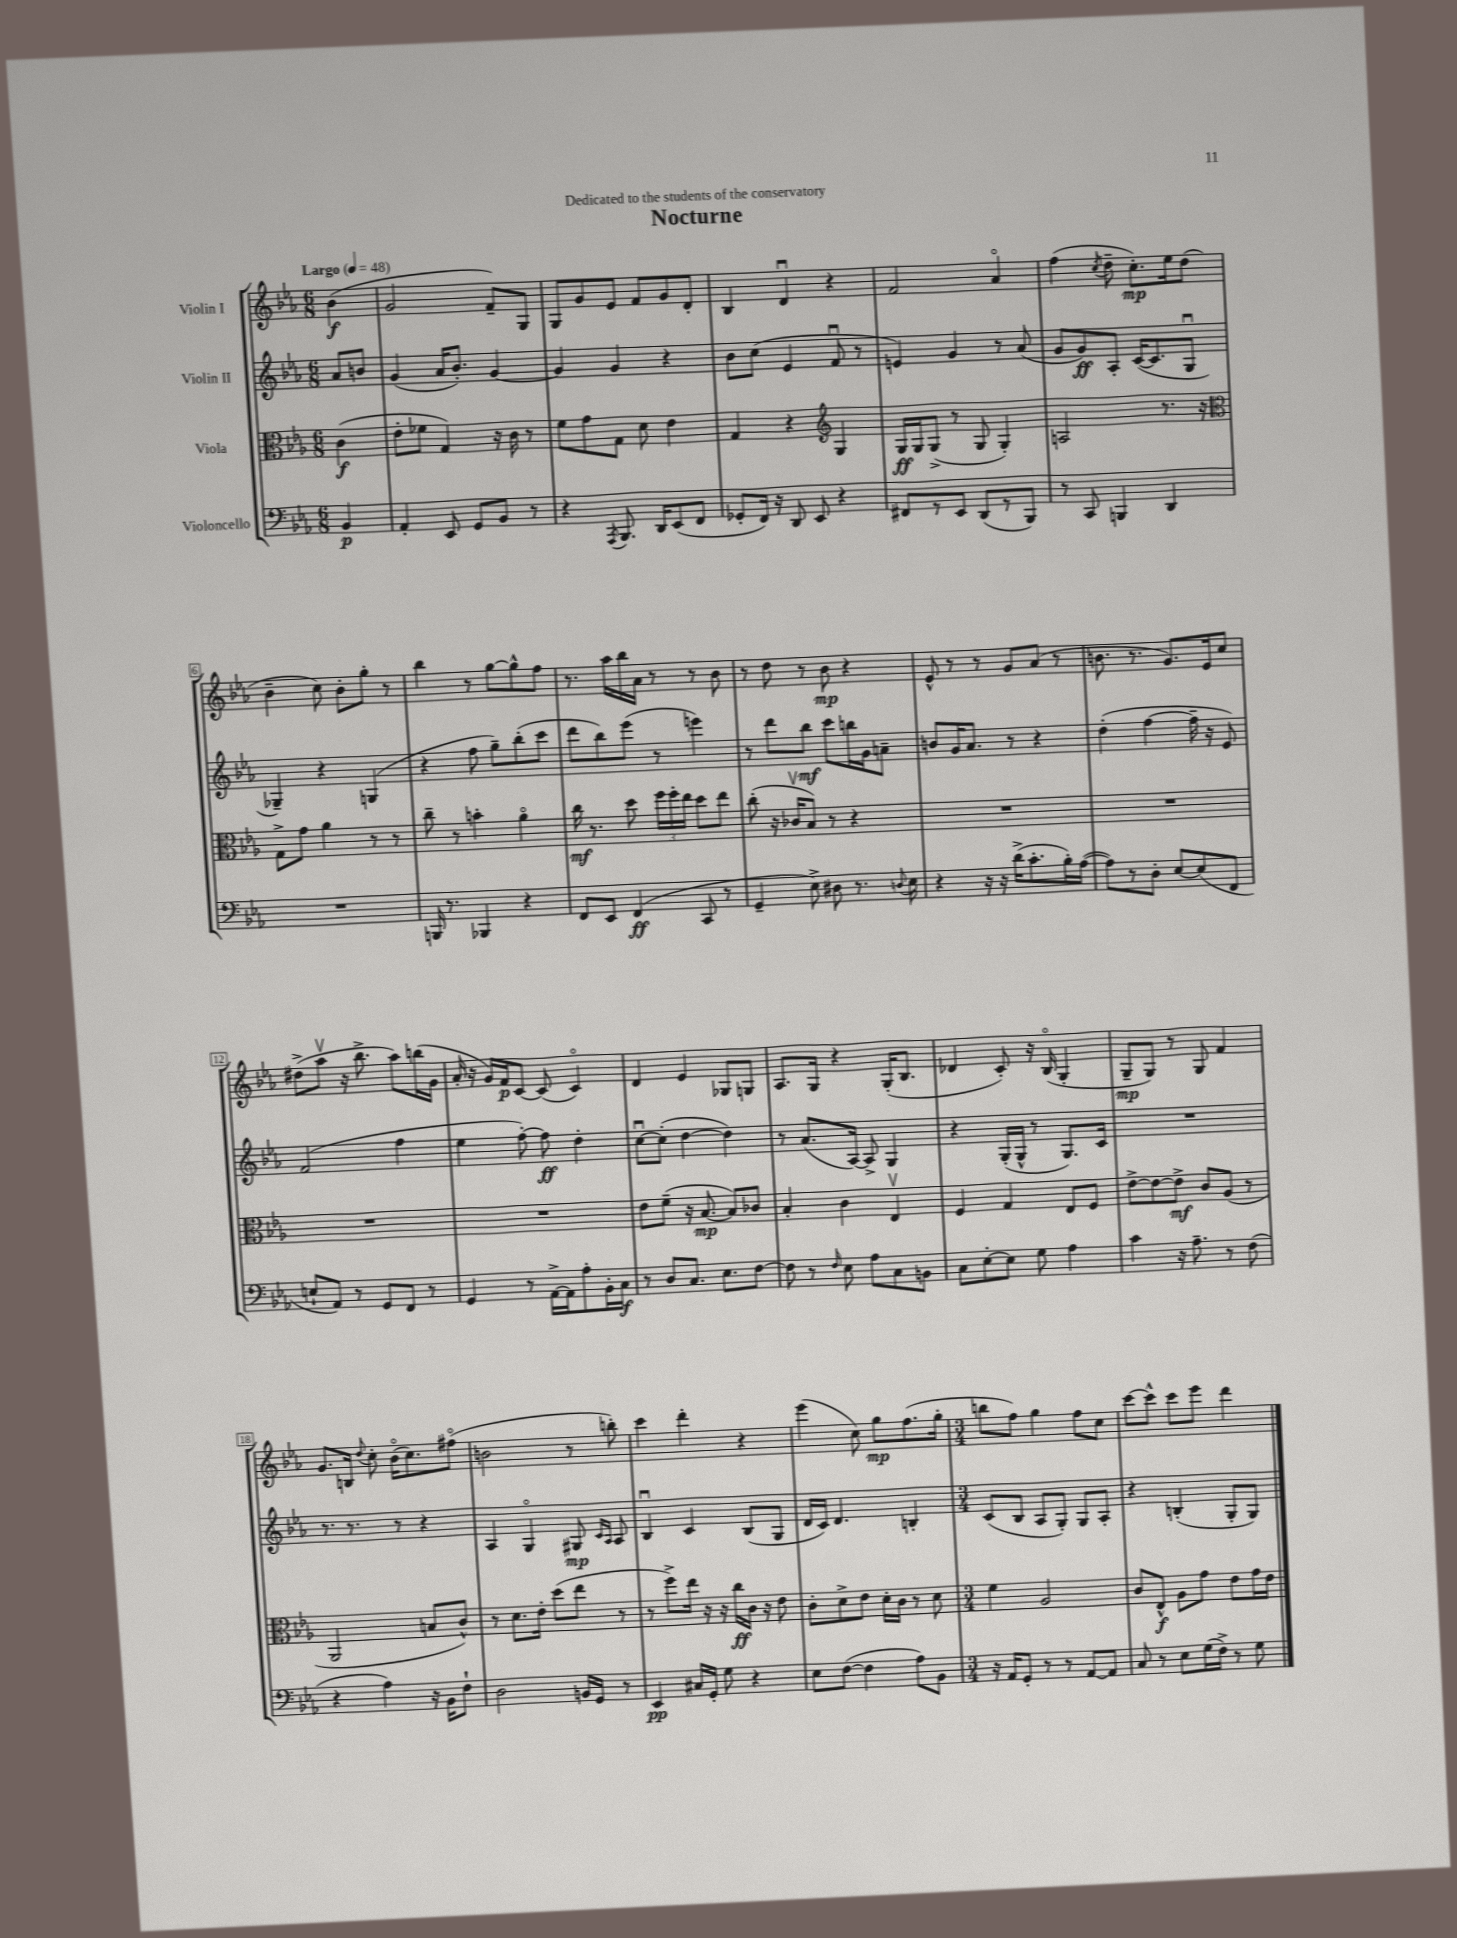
\header { title = "Nocturne" dedication = "Dedicated to the students of the conservatory" }
<<
\new StaffGroup <<
\new Staff = "s0" \with { instrumentName = "Violin I" } {
    \clef treble \key ees \major \numericTimeSignature \time 6/8 \partial 4 \tempo "Largo" 4 = 48
    \autoBeamOff bes'4\f( |
    g'2 f'8[--) g8] |
    g8[ g'8 ees'8] f'8[ g'8 d'8]-. |
    bes4 d'4\downbow r4 |
    f'2 aes'4\flageolet |
    f''4( \acciaccatura { c''8 } d''8-- c''8.[-.\mp) ees''16 d''8]( |
    bes'4-- c''8) bes'8[-. g''8]-. r8 |
    bes''4 r8 g''8[~ g''8-^ f''8] |
    r8. aes''16[ bes''16 aes'16] r8 r8 bes'8 |
    r8 d''8 r8 bes'8\mp r4 |
    ees'8-^ r8 r8 g'8[ aes'8]( r8 |
    b'8. r8. g'8.[) ees'16 c''8] |
    dis''8[->( aes''8]\upbow r16 bes''8.-> aes''8[) b''16( g'16] |
    aes'16-. r16 g'16[) f'16\p c'8]~ c'8( c'4\flageolet) |
    d'4 ees'4 ges8[ g8] |
    aes8.[ g16] r4 g16[-.( bes8.] |
    des'4 c'8-.) r16 bes16\flageolet( g4-. |
    g8[--\mp g8]) r8 g8 f'4 |
    g'8.[ b16] \appoggiatura { d''8 } c''8-. bes'16[\flageolet( c''8.) fis''8]\flageolet( |
    b'2 r8 b''8-.) |
    c'''4 d'''4-. r4 |
    ees'''4( c''8) g''8[\mp f''8.( g''16]-. |
    \numericTimeSignature \time 3/4 b''8[ f''8]) g''4 f''8[ c''8] |
    c'''8[~ c'''8]-^ c'''8[ ees'''8] d'''4 \bar "|." |
}
\new Staff = "s1" \with { instrumentName = "Violin II" } {
    \clef treble \key ees \major \numericTimeSignature \time 6/8 \partial 4
    \autoBeamOff aes'8[ b'8] |
    g'4( aes'16[ bes'8.]-.) g'4~ |
    g'4 g'4 r4 |
    bes'8[ c''8]( ees'4 f'8\downbow r8 |
    e'4) g'4 r8 aes'8( |
    g'8[ g'8\ff) aes8]-. c'16[~( c'8. g8]\downbow |
    ges4--) r4 g4( |
    r4 f''8 g''8[--) bes''8-.( c'''8] |
    d'''8[ bes''8) ees'''8]( r8 e'''4) |
    r8 d'''8[ bes''8]\mf c'''8[ b''16 g'16 a'8]-- |
    b'8[ g'16 aes'8.] r8 r4 |
    d''4-.( f''4~ f''16-- r16 ees'8) |
    f'2( f''4 |
    ees''4 f''8~-.) f''8\ff d''4-. |
    c''8[~\downbow c''8]-.( d''4~ d''4) |
    r8 aes'8.[( aes16]~) aes8-> g4 |
    r4 g16[-.( g16]-^ r8 g8.[) c'16] |
    R2. |
    r8. r8. r8 r4 |
    aes4 g4\flageolet gis8\mp \grace { c'16[ aes16] } aes8 |
    bes4\downbow c'4 bes8[( g8] |
    d'16[ c'16]) d'4. b4-. |
    \numericTimeSignature \time 3/4 c'8[( bes8] aes8[ g8]-.) g8[ aes8]-. |
    r4 b4-.( g8[-. g8]) \bar "|." |
}
\new Staff = "s2" \with { instrumentName = "Viola" } {
    \clef alto \key ees \major \numericTimeSignature \time 6/8 \partial 4
    \autoBeamOff c'4\f( |
    ees'8[-. fes'8] g4) r16 c'16 r8 |
    f'8[ g'8 g8] d'8 ees'4 |
    g4 r4 \clef treble g4 |
    g16[\ff g16 g8]->( r8 g8 g4-.) |
    a2 r8. r16 |
    \clef alto g8[-> g'8] aes'4 r8 r8 |
    c''8-- r8 b'4-. aes'4\flageolet |
    c''16\mf r8. d''8 \tuplet 3/2 { f''16[ f''16-. ees''16] } d''8[ ees''8] |
    c''8-.( r16 ces'16[\upbow bes8]) r8 r4 |
    R2. |
    R2. |
    R2. |
    R2. |
    ees'8[ f'8]--( r16 bes8.~\mp bes8[) ces'8] |
    bes4-. c'4 ees4\upbow |
    f4 g4 ees8[ f8] |
    ees'8[~-> ees'8~ ees'8]->\mf c'8[ aes8]( r8 |
    aes,2 b8[ c'8]-^) |
    r8 d'8.[ ees'16]-. d''8[( ees''8] r8 |
    r8 f''8[->) ees''16] r16 r16 c''16[\ff c'16] r16 ees'8 |
    c'8[-. d'8-> ees'8] d'16[-. c'16] r8 d'8 |
    \numericTimeSignature \time 3/4 f'4 aes2 |
    c'8[ ees8]-^\f aes8[ g'8] ees'8[ g'16 ees'16] \bar "|." |
}
\new Staff = "s3" \with { instrumentName = "Violoncello" } {
    \clef bass \key ees \major \numericTimeSignature \time 6/8 \partial 4
    \autoBeamOff bes,4\p |
    aes,4-. ees,8 g,8[ bes,8] r8 |
    r4 \acciaccatura { aes,,8 } bes,,8. d,16[ ees,8( f,8] |
    ges,8[-. f,16]) r16 d,8 ees,8 r4 |
    fis,8[ r8 ees,8] d,8[( r8 bes,,8]) |
    r8 c,8 b,,4 d,4 |
    R2. |
    b,,16 r8. bes,,4 r4 |
    f,8[ ees,8] f,4\ff( c,8 r8 |
    g,4-- ees8->) dis8 r8. \appoggiatura { d8 } ees16 |
    r4 r16 r16 d'16[->( c'8.-. bes16-.) aes16]~( |
    aes8[) r8 d8]-. ees8[~ ees8( f,8] |
    e8[-! aes,8]) r8 g,8[ f,8] r8 |
    g,4 r8 aes,16[~-> aes,16 aes8-. bes,16-. c16]\f |
    r8 d8[ c8.] ees8.[ f8]~ |
    f8 r8 \grace { f16 } ees8 aes8[ c8 b,8] |
    c8[ ees8~-. ees8] g8 aes4 |
    c'4 r16 aes8.-- r8 f8( |
    r4 aes4) r16 bes,16[ f8]-! |
    d2 b,16[ g,16] r8 |
    ees,4\pp cis16[ g,16]-. g8 r4 |
    ees8[ f8]~( f4 aes8[) bes,8] |
    \numericTimeSignature \time 3/4 r16 aes,16[ g,8]-. r8 r8 aes,8[~ aes,8] |
    c8 r8 ees8[ g16( f16]->) r8 g8 \bar "|." |
}
>>
>>
\layout { \context { \Score \override BarNumber.stencil = #(make-stencil-boxer 0.1 0.3 ly:text-interface::print) } }
